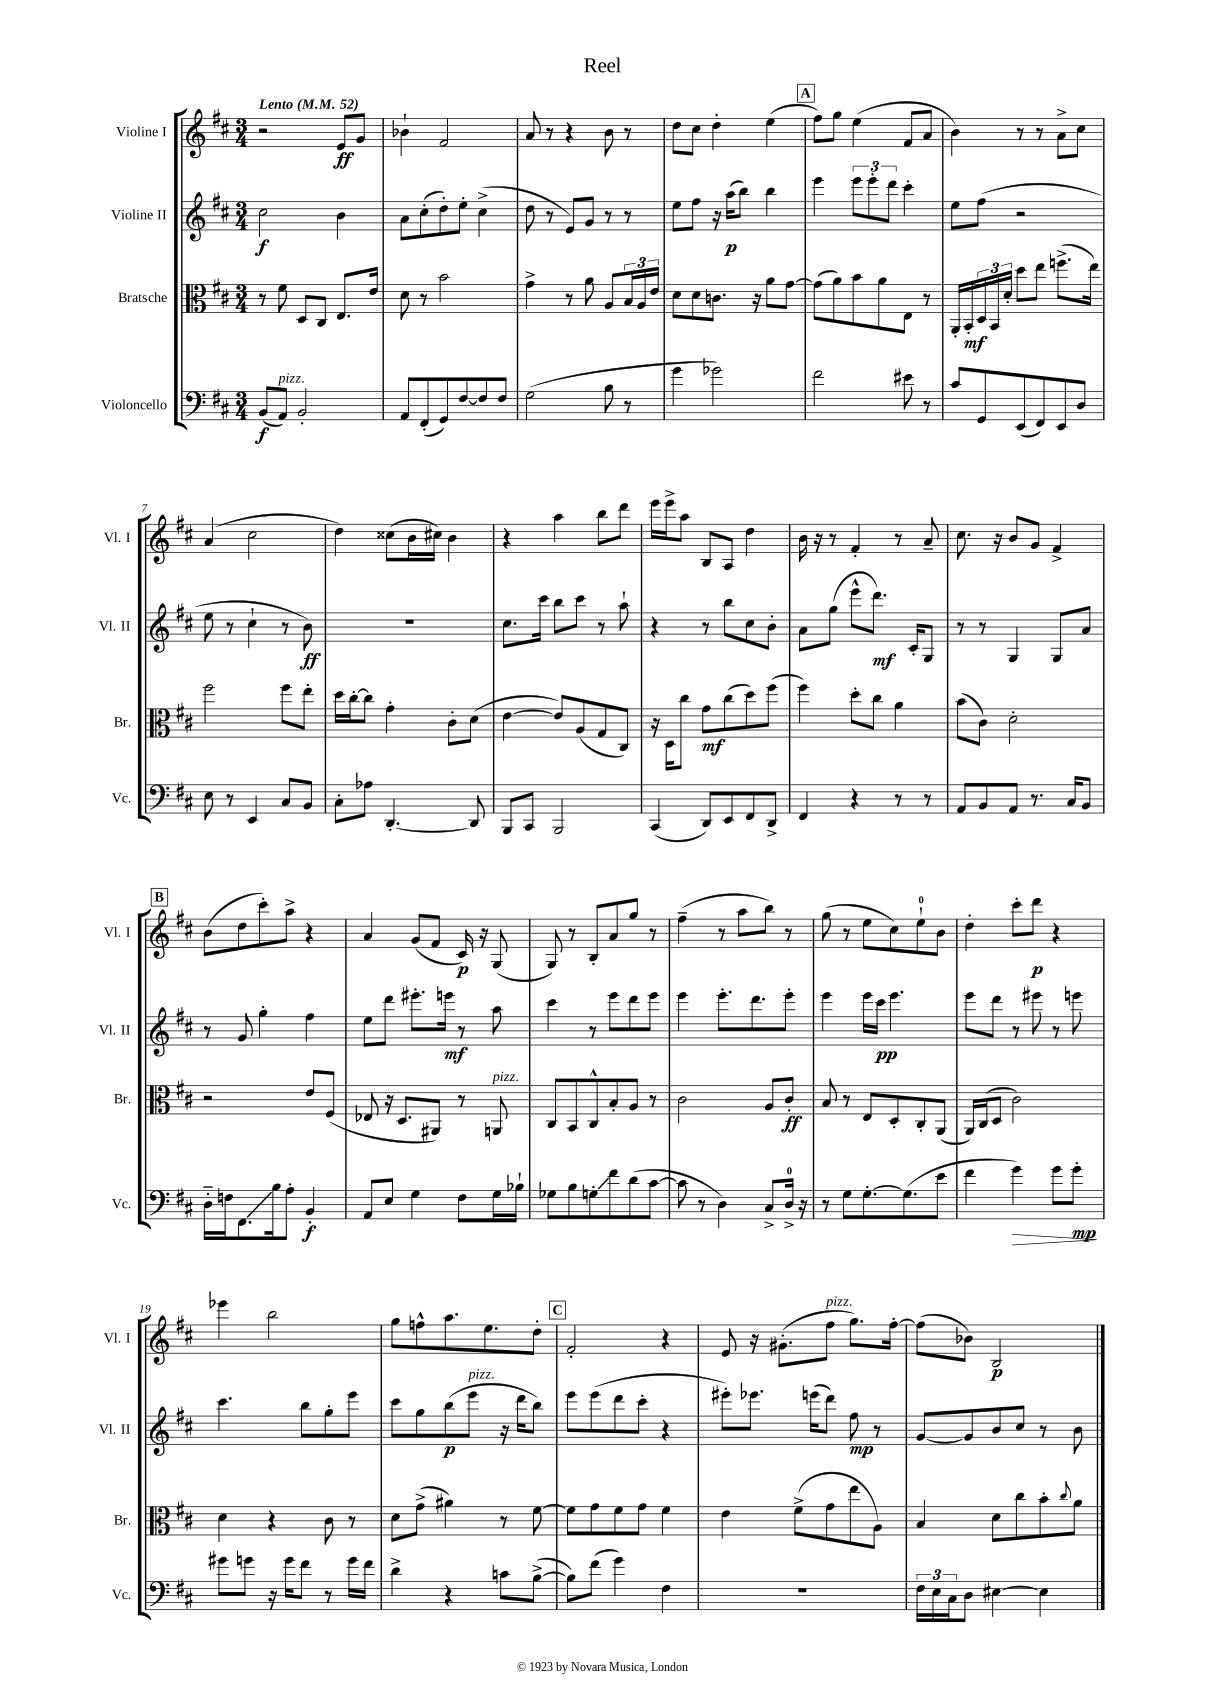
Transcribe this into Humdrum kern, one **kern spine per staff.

**kern	**kern	**kern	**kern
*staff4	*staff3	*staff2	*staff1
*clefF4	*clefC3	*clefG2	*clefG2
*k[f#c#]	*k[f#c#]	*k[f#c#]	*k[f#c#]
*M3/4	*M3/4	*M3/4	*M3/4
*MM52	*MM52	*MM52	*MM52
(8BB/L	8r	2cc#\	2r
8AA/J)	8f#\	.	.
2BB'/	8D/L	.	.
.	8C#/J	.	.
.	8.E/L	4b\	8e/L
.	.	.	8g/J
.	16e/Jk	.	.
=	=	=	=
8AA/L	8d\	8a\L	4b-`\
(8FF#'/	8r	(8cc#'\	.
8GG/)	2b\	8dd'\)	2f#/
[8F#/	.	8ee'\J	.
8F#/]	.	(4cc#^\	.
8F#/J	.	.	.
=	=	=	=
(2G\	4g^\	8dd\	8a/
.	.	8r	8r
.	8r	8e/L)	4r
.	8a\	8g/J	.
8B\	8A/L	8r	8b\
8r	24B/L	8r	8r
.	24A/	.	.
.	24e/JJ	.	.
=	=	=	=
4g\	8d\L	8ee\L	8dd\L
.	8d\	8ff#\J	8cc#\J
2g-\)	8.c\J	16r	4dd'\
.	.	(16aa\LK	.
.	.	8bb\J)	.
.	16r	.	.
.	8a\L	4bb\	(4ee\
.	[8g\J	.	.
=	=	=	=
2f#\	(8g\]L	4eee\	8ff#\L)
.	8a\)	.	8gg\J
.	8b\	12eee\L	(4ee\
.	.	12eee'\	.
.	8a\	.	.
.	.	12ddd\J	.
8e#\	8E\J	4ccc#'\	8f#/L
8r	8r	.	8a/J
=	=	=	=
8c#/L	16AA'/LL	8ee\L	4b\)
.	16BB'/	.	.
8GG/	24D/	(8ff#\J	.
.	24BB/	.	.
.	24d'/JJ	.	.
(8EE/	8dd\L	2r	8r
8FF#/)	8ee\J	.	8r
8EE/	(8.ff^\L	.	8a^\L
8D/J	.	.	8cc#\J
.	16ee\Jk)	.	.
=	=	=	=
8E\	2ff#\	8ee\	(4a/
8r	.	8r	.
4EE/	.	4cc#`\	2cc#\
8C#/L	8ff#\L	8r	.
8BB/J	8ee'\J	8b\)	.
=	=	=	=
8C#'\L	16dd\LL	2.r	4dd\)
.	[16cc#'\J	.	.
8A-\J	8cc#\]J	.	.
[4.DD'/	4g'\	.	(8cc##\L
.	.	.	16b\L
.	.	.	16cc#\JJ)
.	8c#'\L	.	4b\
8DD/]	(8d\J	.	.
=	=	=	=
8BBB/L	[4e\	8.cc#\L	4r
8CC#/J	.	.	.
.	.	16ccc#\Jk	.
2BBB/	8e/]L)	8bb\L	4aa\
.	(8A/	8ccc#\J	.
.	8G/	8r	8bb\L
.	8C#/J)	8aa`\	8ddd\J
=	=	=	=
(4CC#/	16r	4r	16eee\LL
.	16D\LK	.	16eee^\J
.	8cc#\J	.	8aa\J
8DD/L)	8g\L	8r	8B/L
8EE/	(8cc#\	8bb\L	8A/J
8FF#/	8dd\)	8cc#\	4dd\
8DD^/J	(8ff#\J	8b'\J	.
=	=	=	=
4FF#/	4ff#\)	8a\L	16b\
.	.	.	16r
.	.	(8gg\J	8r
4r	8dd'\L	8eee^^\L	4f#'/
.	8cc#\J	8.ddd\J)	.
8r	4a\	.	8r
.	.	16c#'/LK	.
8r	.	8G/J	8a~/
=	=	=	=
8AA/L	(8b\L	8r	8.cc#\
8BB/	8c#\J)	8r	.
.	.	.	16r
8AA/J	2d'\	4G/	8b/L
8.r	.	.	8g/J
.	.	8G/L	4f#^/
16C#/LK	.	.	.
8BB/J	.	8a/J	.
=	=	=	=
16D'~\LL	2r	8r	(8b\L
16F\J	.	.	.
8.FF#\	.	8g/	8dd\
.	.	4gg'\	8ccc#'\)
16B\k	.	.	.
8A'\J	.	.	8aa^\J
4BB'/	8e/L	4ff#\	4r
.	(8F#/J	.	.
=	=	=	=
8AA/L	8E-/	8ee\L	4a/
8E/J	16r	8ddd\J	.
.	8.D/L	.	.
4G\	.	8.eee#'\L	(8g/L
.	8AA#/J)	.	8f#/J
.	.	16eee\Jk	.
8F#\L	8r	8r	16c#/)
.	.	.	16r
16G\L	8AA/	8aa\	(8G/
16B-`\JJ	.	.	.
=	=	=	=
8G-\L	8C#/L	4ccc#\	8G/)
8B\	8BB/	.	8r
8G'\	8C#^^/	8r	8B'/L
8f#\	8B'/	8eee\L	8a/
(8d\	8A/J	8ddd\	8gg/J
[8c#\J	8r	8eee\J	8r
=	=	=	=
8c#\]	2c#\	4eee\	(4ff#~\
8r	.	.	.
4D\)	.	8.eee'\L	8r
.	.	.	8aa\L
.	.	8.ddd\	.
8C#^/L	8A/L	.	8bb\J)
16D^/Jk	8c#'/J	8eee'\J	8r
16r	.	.	.
=	=	=	=
8r	8B/	4eee\	(8gg\
8G\L	8r	.	8r
[8.G'\	8E/L	16eee\LL	8ee\L
.	.	16ccc#\JJ	.
.	8D'/	4.eee\	8cc#\)
(8.G\]	.	.	.
.	8C#'/	.	8ee`\
8e\J	(8AA/J	.	8b\J
=	=	=	=
4f#\	16AA/LL)	8eee\L	4dd'\
.	(16C#/J	.	.
.	8D/J	8ddd\J	.
4g\)	2c#\)	8r	8ccc#'\L
.	.	8eee#\	8ddd\J
8g\L	.	8r	4r
8g'\J	.	8eee\	.
=	=	=	=
8g#\L	4d\	4.ccc#\	4eee-\
8g\J	.	.	.
16r	4r	.	2bb\
16g\LK	.	.	.
8f#\J	.	8bb\L	.
8r	8c#\	8gg'\	.
16g\LL	8r	8eee\J	.
16f#\JJ	.	.	.
=	=	=	=
4d^\	8d\L	8ccc#\L	8gg\L
.	(8g^\J	8gg\	8ff^^\
4r	4a#\)	(8bb\	8.aa\
.	.	8eee\J	.
.	.	.	8.ee\
8c\L	8r	16r	.
.	.	16ddd\LK	.
([8B^\J	[8f#\	8bb\J)	8dd'\J
=	=	=	=
8B\]L)	8f#\]L	8eee\L	2f#'/
(8f#\J	8g\	(8eee\	.
4g\)	8f#\	8ddd\	.
.	8g\J	8ccc#'\J	.
4F#\	4f#\	4r	4r
=	=	=	=
2.r	4e\	8eee#'\L)	8e/
.	.	8.eee-\J	16r
.	.	.	(8.g#'\L
.	(8f#^\L	.	.
.	.	(16eee\LK	.
.	8g\	8ddd\J)	8ff#\J
.	8ee\	8ff#\	8.gg\L)
.	8A\J)	8r	.
.	.	.	[16ff#'\Jk
=	=	=	=
24F#\LL	4B/	[8g/L	(8ff#\]L
24E\	.	.	.
24C#\J	.	.	.
8D\J	.	8g/]	8b-\J)
[4E#\	8d\L	8b/	2B/
.	8cc#\	8cc#/J	.
4E#\]	8b'\	8r	.
.	8qqcc#/	.	.
.	8a\J	8b\	.
==	==	==	==
*-	*-	*-	*-
